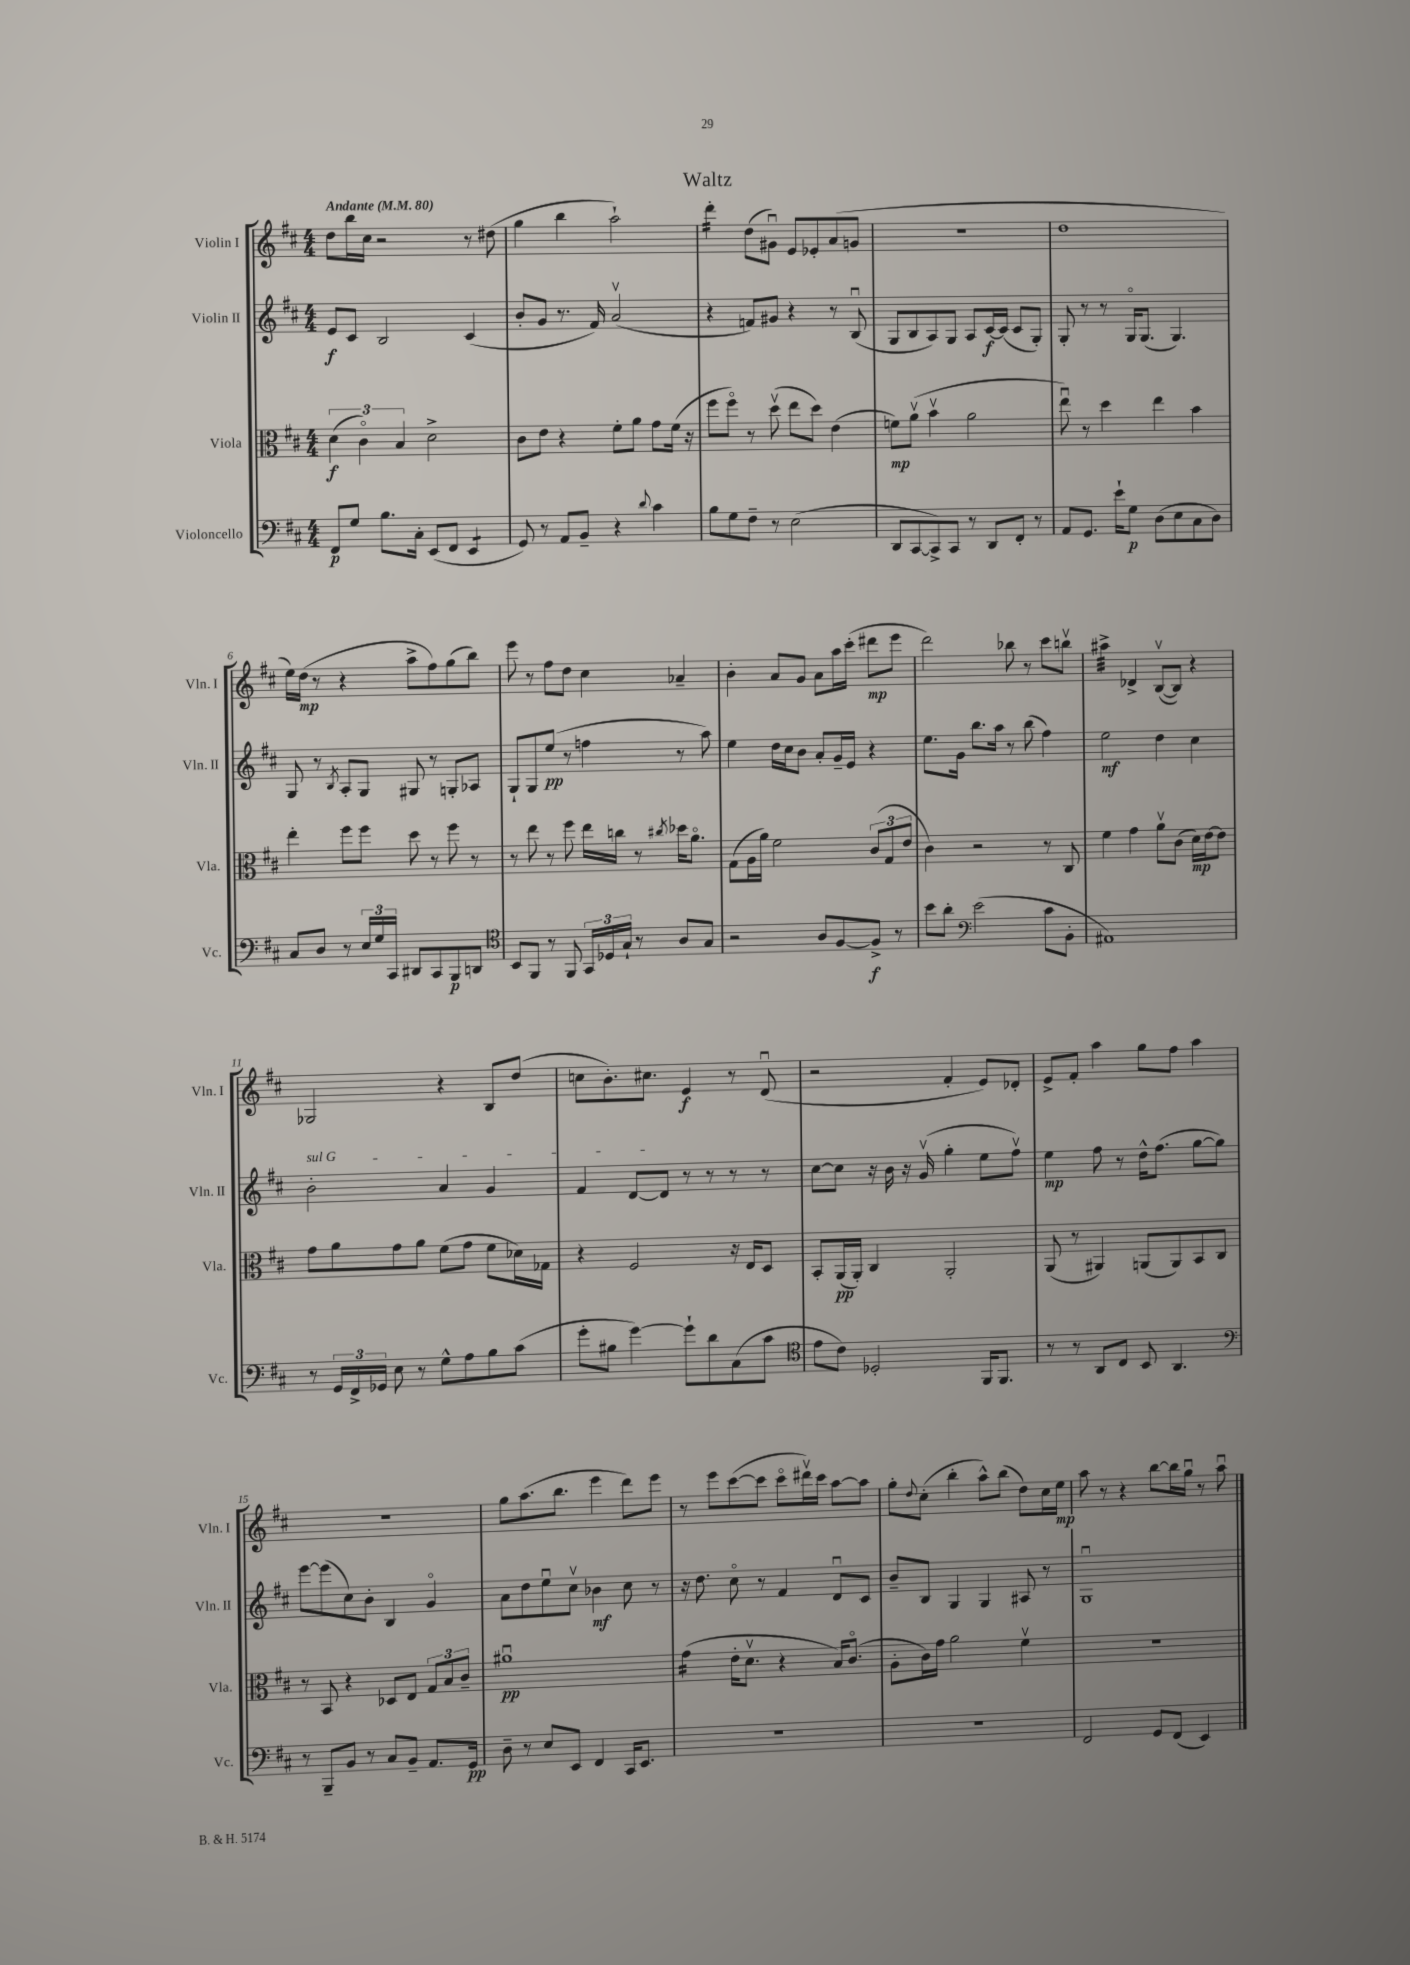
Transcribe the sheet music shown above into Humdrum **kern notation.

**kern	**kern	**kern	**kern
*staff4	*staff3	*staff2	*staff1
*clefF4	*clefC3	*clefG2	*clefG2
*k[f#c#]	*k[f#c#]	*k[f#c#]	*k[f#c#]
*M4/4	*M4/4	*M4/4	*M4/4
*MM80	*MM80	*MM80	*MM80
8FF#/L	(6d\	8e/L	8dd\L
8G/J	.	8c#/J	16bb\L
.	6c#o\)	.	.
.	.	.	16cc#\JJ
8.B\L	.	2B/	2r
.	6B/	.	.
16C#'\Jk	.	.	.
(8EE/L	2d^\	.	.
8FF#/J	.	.	.
4EE/	.	(4c#/	8r
.	.	.	(8dd#\
=	=	=	=
8GG/)	8c#\L	8b'/L	4gg\
8r	8e\J	8g/J	.
8AA/L	4r	8.r	4bb\
8BB~/J	.	.	.
.	.	16f#/)	.
4r	8f#'\L	(2av/	2aa`\)
.	8a\J	.	.
8qqd/	.	.	.
4c#\	8g\L	.	.
.	(16f#\Jk	.	.
.	16r	.	.
=	=	=	=
8B\L	8ff#\L	4r	4ddd'\
8G\	8ff#o\J)	.	.
8F#~\J	8r	8f/L)	(8dd\L
8r	(8ddv\	8g#/J	8g#u\J)
(2E\	8ee\L	4r	8e/L
.	8dd\J)	.	8e-'/
.	(4e\	8r	(8a/
.	.	(8Bu/	8g/J
=	=	=	=
8DD/L	8f\L)	8G/L	1r
[8CC#/	(8av\J	8B/	.
8CC#^/])	4bv\	8A/)	.
8CC#/J	.	8G/J	.
8r	2a\	8A/L	.
8DD/L	.	[16c#/L	.
.	.	(16c#/]JJ	.
8FF#'/J	.	8c#/L	.
8r	.	8G'/J)	.
=	=	=	=
8AA/L	8eeu\)	8G'/	1dd
8.GG/J	8r	8r	.
.	4dd\	8r	.
16e`\LK	.	.	.
8G\J	.	16Go/LK	.
.	.	(8.G/J	.
(8D\L	4ee\	.	.
8E\	.	4.G/)	.
8C#\	4b\	.	.
8D\J)	.	.	.
=	=	=	=
8C#/L	4ee'\	8G/	16ee\LL)
.	.	.	(16dd\JJ
8D/J	.	8r	8r
.	.	8qB/	.
8r	8ff#\L	8A'/L	4r
24E/LL	8ff#\J	8G/J	.
24G/	.	.	.
24CC#/JJ	.	.	.
8DD#/L	8dd\	8G#/	8aa^\L
8CC#/	8r	8r	8ff#\)
8BBB/	8ff#\	8G'/L	(8gg\
8DD/J	8r	8A-/J	8bb\J)
=	=	=	=
*clefC4	*	*	*
8BB/L	8r	8G`/L	8eee\
8FF#/J	8ee\	8G/	8r
8r	8r	(8ee/J	8ff#\L
8FF#/	8ff#\	8r	8dd\J
24GG/LL	16ee\LL	4ff\	4cc#\
24D-/	.	.	.
.	16cc\JJ	.	.
24G`/JJ	.	.	.
8r	8r	.	.
.	8qcc#/	.	.
8A/L	16dd-\LK	8r	4a-~/
.	8.ao\J	.	.
8G/J	.	8aa\)	.
=	=	=	=
2r	(8G\L	4ee\	4b'\
.	16A\L	.	.
.	16a\JJ)	.	.
.	2f#\	16dd\LL	8a/L
.	.	16cc#\J	.
.	.	8b\J	8g/J
8A/L	.	8a'/L	8a\L
[8F#/	.	16g~/L	16aa\L
.	.	16e/JJ	(16ccc#'\JJ
8F#^/]J	(12c#/L	4r	8ddd#\L
.	12G/	.	.
8r	.	.	8eee\J
.	12e/J	.	.
=	=	=	=
8b\L	4c#\)	8.ee\L	2ddd\)
8a'\J	.	.	.
.	.	16g\Jk	.
*clefF4	*	*	*
(2e\	2r	8.bb\L	.
.	.	16aa\Jk	.
.	.	8r	8bb-\
.	.	(8bb\	8r
8c#\L	8r	4ff#\)	8ccc#\L
8BB'\J	8C#/	.	8bbv\J
=	=	=	=
1AA#)	4f#\	2ee\	4aa#^\
.	4g\	.	4d-^/
.	8av\L	4dd\	([8Bv/L
.	(8c#\J	.	8B/]J)
.	16d\LL)	4cc#\	4r
.	[16e\J	.	.
.	8e\]J	.	.
=	=	=	=
8r	8g\L	2b'\	2G-/
24GG/LL	8a\	.	.
24FF#^/	.	.	.
24GG-/JJ	.	.	.
8E\	8g\	.	.
8r	8a\J	.	.
8G^^\L	(8f#\L	4a/	4r
8A\	8g\J	.	.
8B\	8f#\L	4g/	8B/L
(8c#\J	16d-\L)	.	(8dd/J
.	16G-\JJ	.	.
=	=	=	=
8g'\L	4r	4f#/	8cc\L
8B#\J	.	.	8.b'\)
[4g\)	2F#/	[8d/L	.
.	.	.	8.cc#\J
.	.	8d/]J	.
8g`\]L	.	8r	4e/
8d\	.	8r	.
(8C#\	16r	8r	8r
.	16E/LK	.	.
8c#\J	8D/J	8r	(8du/
=	=	=	=
*clefC4	*	*	*
8e\L	8BB'/L	[8cc#\L	2r
8c#\J)	(16AA/L	8cc#\]J	.
.	16AA'/JJ)	.	.
2D-'/	4C#/	16r	.
.	.	16b\	.
.	.	16r	.
.	.	(16gv/	.
.	2AA'/	4gg'\	4f#'/
16FF#/LK	.	8ee\L	8e/L)
8.FF#/J	.	.	.
.	.	8ff#v\J)	8d-'/J
=	=	=	=
8r	(8AA/	4ee\	8e^/L
8r	8r	.	8f#'/J
8AA/L	4AA#/)	8ff#\	4aa\
8C#/J	.	8r	.
8BB/	(8AA/L	16dd^^\LK	8gg\L
.	.	(8.ff#\J	.
4.AA/	8AA/)	.	8ff#\J
.	8BB/	[8gg\L	4aa\
.	8C#/J	8gg\]J)	.
=	=	=	=
*clefF4	*	*	*
8r	8r	[8eee\L	1r
8BBB~/L	8BB/	(8eee\]	.
8BB/J	4r	8cc#\)	.
8r	.	8b'\J	.
8C#/L	8D-/L	4B/	.
8BB~/J	8E/J	.	.
8.AA/L	12G/L	4go/	.
.	12B/	.	.
.	12c#~/J	.	.
16GG/Jk	.	.	.
=	=	=	=
8D~\	1a#u	8a\L	8gg\L
8r	.	8dd\	(8.aa\
8E/L	.	8eeu\	.
.	.	.	8.bb\J
8EE/J	.	8cc#v\J	.
4FF#/	.	4b-\	4eee\
16CC#/LK	.	8cc#\	8ddd\L)
8.EE/J	.	.	.
.	.	8r	8eee\J
=	=	=	=
1r	(4g\	16r	8r
.	.	8.dd\	.
.	.	.	8eee\L
.	16e'\LK	8cc#o\	([8ccc#\
.	8.dv\J	.	.
.	.	8r	8ccc#\]J
.	4r	4f#/	8ccc#o\L
.	.	.	16ddd#v\L)
.	.	.	16ccc#\JJ
.	16B/LK)	8du/L	[8aa\L
.	(8.c#o/J	.	.
.	.	8c#/J	8aa\]J
=	=	=	=
1r	8A'\L	8b~/L	8gg'\L
.	.	.	8qqdd/
.	16c#\L)	8B/J	(8cc#'\J
.	16g\JJ	.	.
.	2a\	4G/	4bb'\
.	.	4G/	8aa^^\L)
.	.	.	(8bb\J
.	4f#v\	8A#/	8dd\L)
.	.	8r	16cc#\L
.	.	.	16ee\JJ
=	=	=	=
2FF#/	1r	1Gu	8aa\
.	.	.	8r
.	.	.	4r
8GG/L	.	.	[8bb\L
(8FF#/J	.	.	16bb\]L
.	.	.	16ggu\JJ
4EE/)	.	.	8r
.	.	.	8aau\
==	==	==	==
*-	*-	*-	*-
